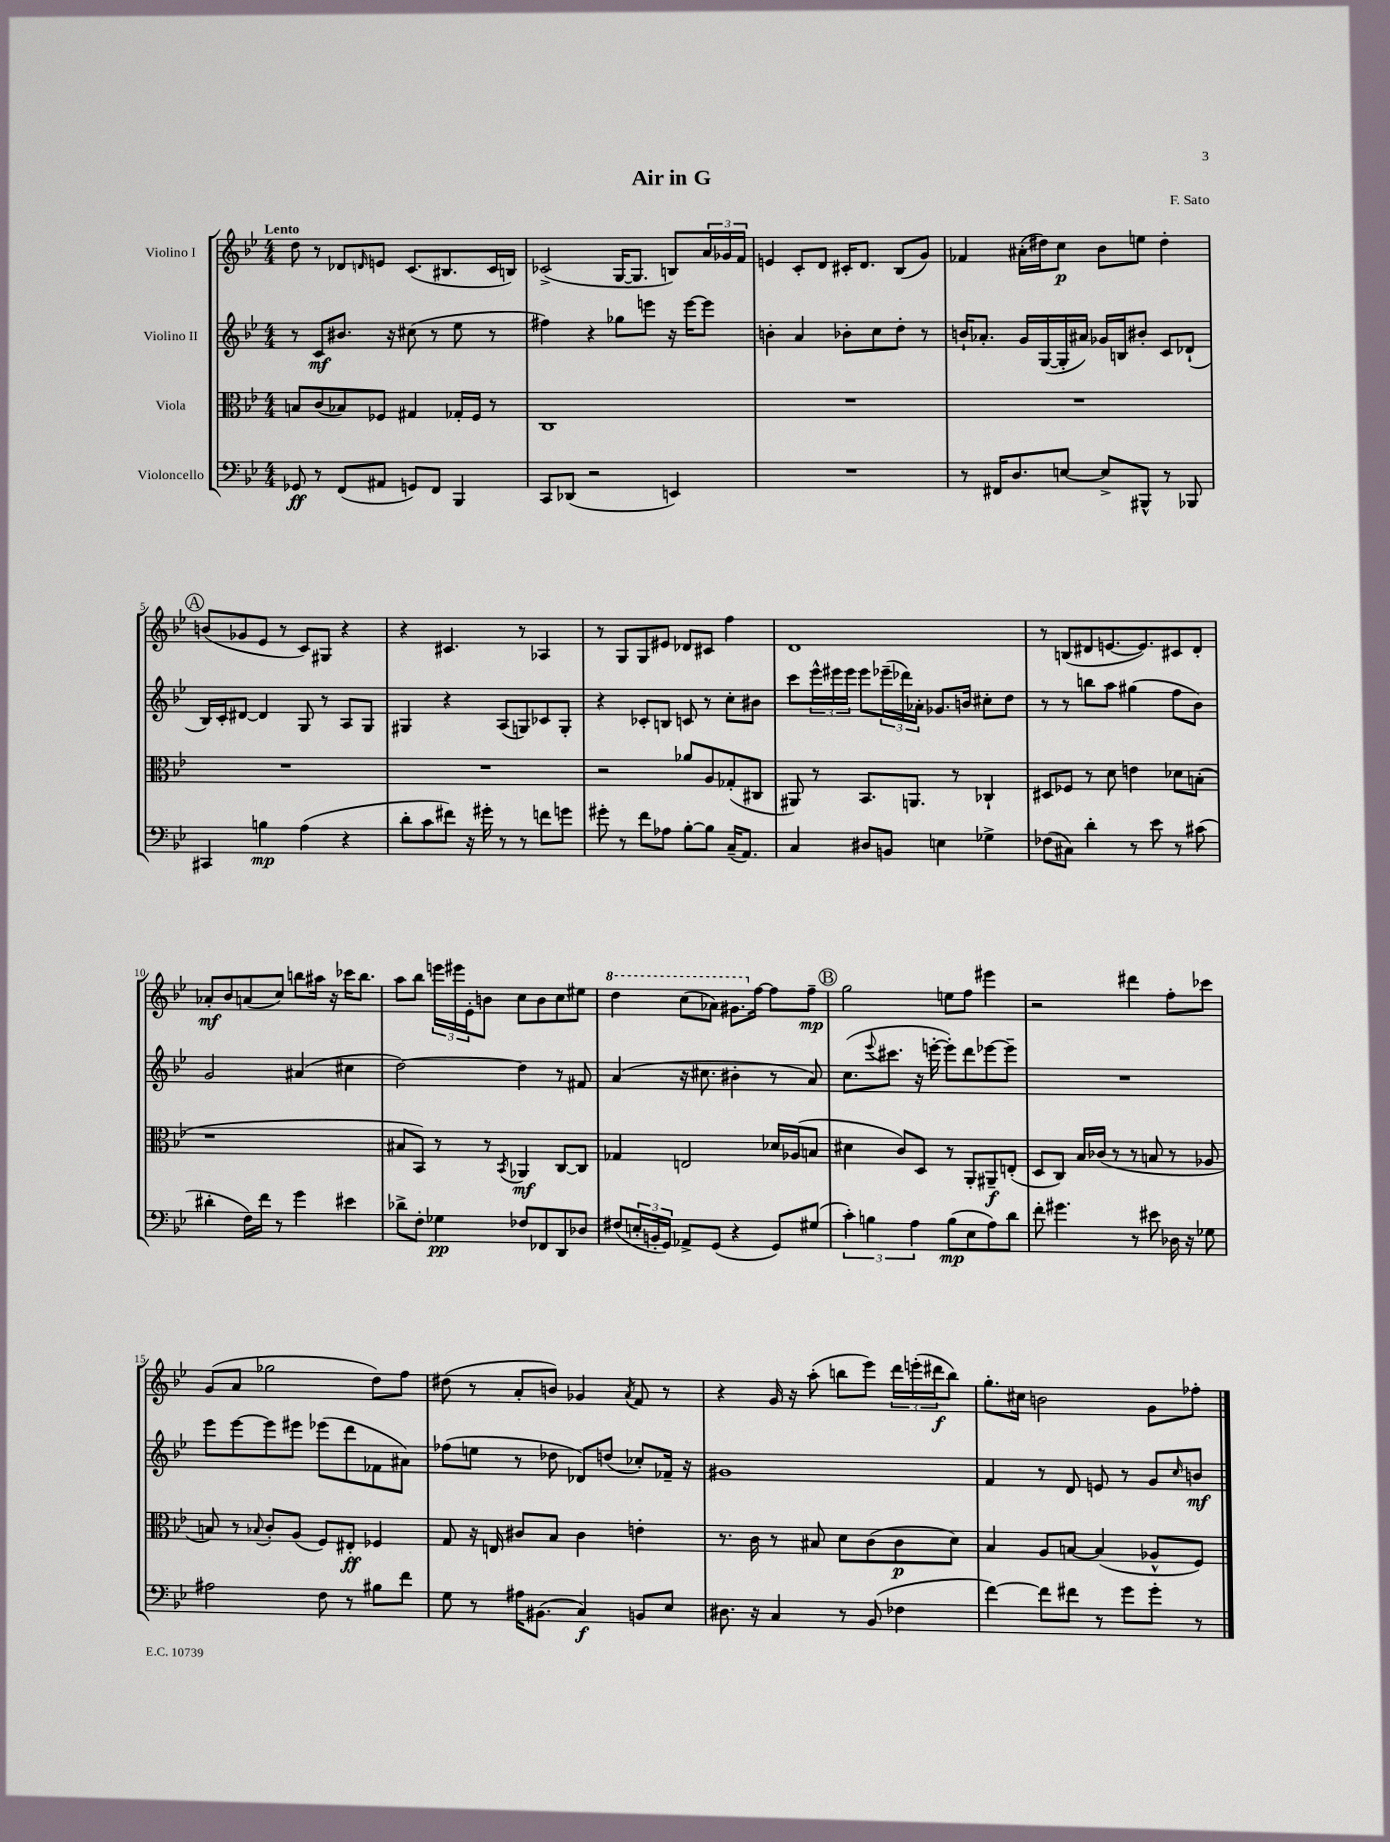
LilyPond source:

\header { title = "Air in G" composer = "F. Sato" }
<<
\new StaffGroup <<
\new Staff = "s0" \with { instrumentName = "Violino I" } {
    \clef treble \key bes \major \numericTimeSignature \time 4/4 \tempo "Lento"
    d''8 r8 des'8 \grace { d'16 } e'8 c'8.( bis8. c'16 b16) |
    ces'2->( g16~ g8. b8) \tuplet 3/2 { a'16 ges'16 f'16 } |
    e'4 c'8-. d'8 cis'16-. d'8. bes8( g'8) |
    fes'4 ais'16-.( dis''16) c''8\p bes'8 e''8 dis''4-. |
    \mark \markup { \circle "A" } b'8( ges'8 ees'8 r8 c'8) gis8 r4 |
    r4 cis'4. r8 aes4 |
    r8 g8 g8 eis'8 des'8 cis'8 f''4 |
    d'1 |
    r8 b8( dis'8 e'8.~ e'8.) cis'8 dis'8-. |
    aes'8-.\mf bes'8 a'8( c''8) b''8 ais''16 r16 ces'''16 b''8. |
    a''8 bes''8 \tuplet 3/2 { e'''16 eis'''16 ees'16-. } b'8 c''8 b'8 c''8 eis''8 |
    \ottava #1 d'''4 c'''8( aes''8) gis''8. \ottava #0 f''16~ f''8 f''8--\mp |
    \mark \markup { \circle "B" } g''2 e''8 f''8 eis'''4 |
    r2 dis'''4 f''8-. ces'''8 |
    g'8( a'8 ges''2 d''8) f''8 |
    dis''8( r8 a'8-. b'8) ges'4 \acciaccatura { a'8 } f'8 r8 |
    r4 g'16 r16 a''8-.( b''8 ees'''8) \tuplet 3/2 { d'''16 e'''16-.( dis'''16\f } b''8) |
    g''8.-. cis''16 b'2 g'8 fes''8-. \bar "|." |
}
\new Staff = "s1" \with { instrumentName = "Violino II" } {
    \clef treble \key bes \major \numericTimeSignature \time 4/4
    r8 c'8\mf bis'8. r16 cis''8( r8 ees''8 r8 |
    fis''4) r4 ges''8 e'''8 r16 e'''16~ e'''8 |
    b'4-. a'4 bes'8-. c''8 d''8-. r8 |
    b'16-! aes'8.-. g'16 g16~( g16-. ais'16) ges'16 b16 bis'8-. c'8 des'8-!( |
    \mark \markup { \circle "A" } bes16) c'16-. dis'8~ dis'4 g8 r8 a8 g8 |
    gis4 r4 a8( g8) ces'8 g8-. |
    r4 ces'8-. b8 c'8 r8 c''8-. bis'8 |
    c'''8 \tuplet 3/2 { ees'''16-^ eis'''16 eis'''16 } eis'''8 \tuplet 3/2 { ees'''16--( des'''16) aes'16-. } ges'8. b'16 cis''8-. d''8 |
    r8 r8 b''8 a''8 gis''4( f''8 bes'8) |
    g'2 ais'4( cis''4 |
    d''2~) d''4 r8 fis'8 |
    a'4( r16 cis''8. bis'4-. r8 a'8) |
    \mark \markup { \circle "B" } c''8.( \appoggiatura { ees'''8 } cis'''8. r16 e'''16~-. e'''8-.) d'''8 ees'''8~ ees'''8-- |
    R1 |
    ees'''8 ees'''8~ ees'''8 eis'''8 ees'''8( d'''8 fes'8 ais'8) |
    fes''8( e''8 r8 des''8 des'8) d''8( ces''8-.) fes'16-- r16 |
    gis'1 |
    f'4 r8 d'8 e'8 r8 g'8 \grace { c''16 } b'8\mf \bar "|." |
}
\new Staff = "s2" \with { instrumentName = "Viola" } {
    \clef alto \key bes \major \numericTimeSignature \time 4/4
    b8 c'8( bes8) fes8 gis4 ges16-. fes16 r8 |
    c1 |
    R1 |
    R1 |
    \mark \markup { \circle "A" } R1 |
    R1 |
    r2 aes'8 a8 ges8-.( cis8 |
    ais,8) r8 bes,8. a,8. r8 ces4-! |
    dis8 fes8 r8 d'8 e'4 des'8 b8-.( |
    r1 |
    bis8 bes,8) r8 r8 \acciaccatura { bes,8 } aes,4\mf c8~ c8 |
    ges4 e2 des'16 aes16( b8 |
    \mark \markup { \circle "B" } dis'4 c'8) d8 r8 a,8-. ais,8--\f e8-.( |
    d8 c8) bes16 ces'16( r8 r8 b8 r8 aes8 |
    b8) r8 \appoggiatura { bes8 } c'8-. a8( f8) eis8-.\ff fes4 |
    g8 r16 e16 cis'8 bes8 cis'4 e'4-. |
    r8. c'16 r8 bis8 d'8 c'8( c'8\p d'8) |
    bes4 a8 b8~ b4( aes8-^ f8) \bar "|." |
}
\new Staff = "s3" \with { instrumentName = "Violoncello" } {
    \clef bass \key bes \major \numericTimeSignature \time 4/4
    ges,8\ff r8 f,8( ais,8 g,8) f,8 bes,,4 |
    c,8 des,8( r2 e,4) |
    R1 |
    r8 fis,16 d8. e8~ e8-> bis,,8-^ r8 bes,,8 |
    \mark \markup { \circle "A" } cis,4 b4\mp a4( r4 |
    d'8-. c'8 fis'8) r16 gis'16-. r8 r8 f'8 g'8 |
    gis'8-. r8 f'8 aes8 bes8~-. bes8 c16--( a,8.) |
    c4 dis8 b,8 e4 ges4-> |
    fes8( cis8) d'4-. r8 ees'8 r8 cis'8( |
    dis'4-. f16) f'16 r8 g'4 eis'4 |
    des'8-> f8-. ges4\pp fes8 fes,8 d,8 des8 |
    fis8( \tuplet 3/2 { e16-. b,16-. g,16) } aes,8-> g,8( r4 g,8) gis8( |
    \mark \markup { \circle "B" } \tuplet 3/2 { c'4-.) b4 a4 } b8\mp( ees8 a8) d'8 |
    f'8-. gis'4. r8 eis'8 des16 r16 ges8 |
    ais2 f8 r8 bis8 f'8 |
    g8 r8 ais16 bis,8.( c4\f) b,8 ees8 |
    dis8. r16 c4 r8 bes,8( fes4 |
    f'4~) f'8 fis'8 r8 g'8 g'8-. r8 \bar "|." |
}
>>
>>
